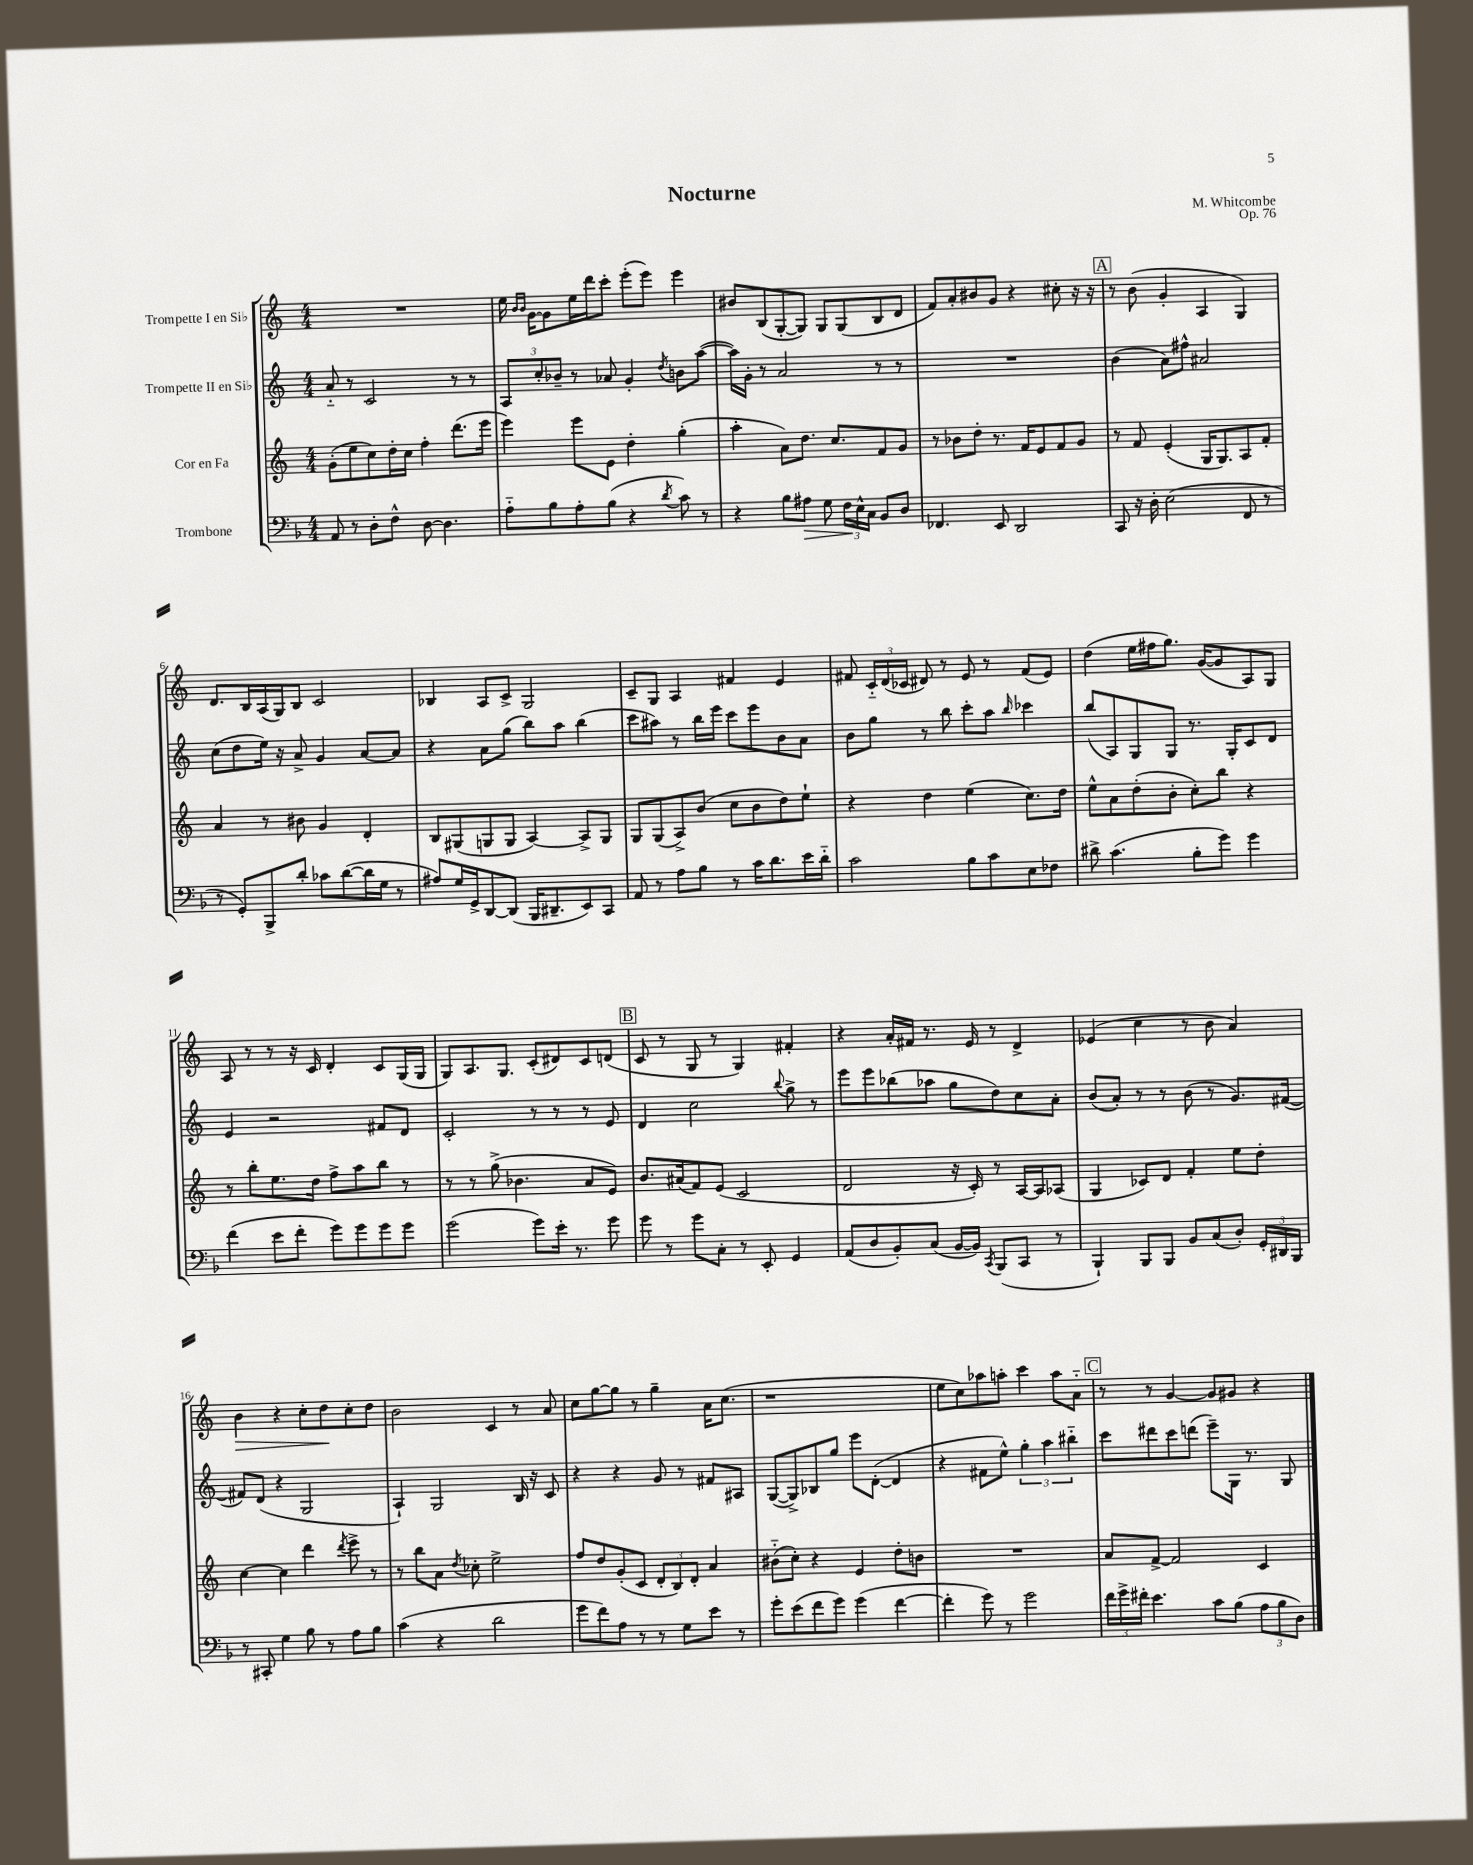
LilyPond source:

\header { title = "Nocturne" composer = "M. Whitcombe" opus = "Op. 76" }
<<
\new StaffGroup <<
\new Staff = "s0" \with { instrumentName = "Trompette I en Sib" } {
    \clef treble \key c \major \numericTimeSignature \time 4/4
    \autoBeamOff R1 |
    e''16 \grace { b'16[ b'16] } g'16[~ g'8 e''16 d'''16 c'''8]-. e'''8[-.( e'''8]) e'''4 |
    bis'8[ b8( g8~-. g8]) g8[ g8( b8 d'8] |
    f'8[) a'8-. bis'8 g'8] r4 cis''8-. r16 r16 |
    \mark \markup { \box "A" } r8 b'8( g'4-. a4 g4) |
    d'8.[ b16 a16( g16) b8] c'2 |
    bes4 a8[ c'8]-> g2 |
    c'8[-- g8] a4 fis'4 e'4 |
    fis'8 \tuplet 3/2 { c'16[-_ d'16( ces'16] } dis'8) r8 e'8 r8 fis'8[( e'8]) |
    d''4( e''16[ fis''16 g''8.]) g'16[~( g'8 a8) g8] |
    a8 r8 r8 r16 c'16 d'4-. c'8[ g16( g16] |
    g8[) a8. g8.] c'8[-.( dis'8) c'8 d'8]( |
    \mark \markup { \box "B" } c'8 r8 g8 r8 g4) fis'4-. |
    r4 a'16[-. fis'16] r8. e'16 r8 d'4-> |
    ees'4( c''4 r8 b'8 a'4) |
    b'4\> r4 c''8[-. d''8\! c''8-. d''8] |
    b'2 c'4 r8 a'8 |
    c''8[ g''8~ g''8] r8 g''4-- a'16[ c''8.]( |
    r1 |
    e''8[ c''8) aes''8 a''8]-. c'''4 a''8[ a'8]-_ |
    \mark \markup { \box "C" } r8 r8 g'4~ g'8[ gis'8] r4 \bar "|." |
}
\new Staff = "s1" \with { instrumentName = "Trompette II en Sib" } {
    \clef treble \key c \major \numericTimeSignature \time 4/4
    \autoBeamOff a'8-_ r8 c'2 r8 r8 |
    \tuplet 3/2 { a8[ c''8-. bes'8]-- } r8 aes'8 g'4-. \acciaccatura { d''8 } b'8[ a''8]~( |
    a''16[) g'16]-. r8 a'2 r8 r8 |
    R1 |
    \mark \markup { \box "A" } b'4( a'8[) fis''8]-^ ais'2 |
    c''8[( d''8 e''16]) r16 a'8-> g'4 a'8[~ a'8] |
    r4 a'8[ g''8]( b''8[) a''8] b''4( |
    c'''8[ ais''8]) r8 b''16[ e'''16] c'''8[ e'''8 b'8 a'8] |
    b'8[ g''8] r8 b''8 c'''8[-. a''8] \grace { b''16 } ces'''4 |
    b''8[( a8) g8 g8] r8. g16[-. c'8 d'8] |
    e'4 r2 fis'8[ d'8] |
    c'2-. r8 r8 r8 e'8 |
    \mark \markup { \box "B" } d'4 c''2 \appoggiatura { b''8 } g''8-> r8 |
    e'''8[ e'''8 bes''8( aes''8] g''8[ d''8) c''8 a'8]-. |
    b'8[( a'8]-.) r8 r8 b'8( r8 g'8.[) fis'16]~( |
    fis'8[) d'8]( r4 g2 |
    a4-!) g2 b16 r16 c'8 |
    r4 r4 g'8 r8 fis'8[ ais8] |
    g8[~( g8->) bes8 g''8] e'''8[ d'8]~-.( d'4 |
    r4 fis'8[ e''8]-^) \tuplet 3/2 { g''4-. a''4 bis''4-_ } |
    \mark \markup { \box "C" } c'''8[ dis'''8 c'''8 d'''8]( e'''8[--) g16] r8. g8 \bar "|." |
}
\new Staff = "s2" \with { instrumentName = "Cor en Fa" } {
    \clef treble \key c \major \numericTimeSignature \time 4/4
    \autoBeamOff g'8[-.( e''8 c''8) d''16-. c''16] f''4-. d'''8.[( e'''16] |
    e'''4) e'''8[ e'8] d''4-. g''4-.( |
    a''4-. a'8[) d''8.] c''8.[ f'8 g'8] |
    r8 bes'8[ d''8]-. r8. f'16[ e'8 f'8 g'8] |
    \mark \markup { \box "A" } r8 f'8 e'4-.( g16[ g8.) a8 f'8]-. |
    a'4 r8 bis'8 g'4 d'4-. |
    b8[ gis8( g8 g8] a4~) a8[-> g8] |
    g8[ g8( a8->) b'8]( c''8[ b'8 d''8) e''8]-! |
    r4 d''4 e''4( c''8.[) d''16] |
    e''8[-^ a'8 d''8-.( b'8]-. c''8[-.) b''8] r4 |
    r8 b''8[-. e''8. d''16] f''8[-> a''8 b''8] r8 |
    r8 r8 g''8->( bes'4. a'8[ e'8]) |
    \mark \markup { \box "B" } b'8.[ ais'16( f'8) e'8]( c'2 |
    d'2 r16 c'16-.) r8 a16[~ a16 aes8]( |
    g4 ces'8[) d'8] f'4-. e''8[ d''8]-. |
    c''4~ c''4 d'''4 \acciaccatura { d'''8 } e'''8-> r8 |
    r8 b''8[ a'8] \acciaccatura { d''8 } ces''8-. e''2-> |
    f''8[ d''8 g'8-.( c'8] \tuplet 3/2 { d'8[-. b8) d'8]-. } a'4 |
    bis'8[-_( c''8]-.) r4 e'4 d''8[-. b'8] |
    R1 |
    \mark \markup { \box "C" } a'8[ f'8]~-> f'2 c'4 \bar "|." |
}
\new Staff = "s3" \with { instrumentName = "Trombone" } {
    \clef bass \key f \major \numericTimeSignature \time 4/4
    \autoBeamOff a,8 r8 d8[-. f8]-^ d8~ d4. |
    a8[-_ bes8 a8-. bes8]( r4 \acciaccatura { d'8 } c'8) r8 |
    r4 bes8[ ais8]\> g8 \tuplet 3/2 { f16[\! e16-^ c16] } bes,8[ d8] |
    fes,4. e,8 d,2 |
    \mark \markup { \box "A" } c,8 r16 d16-. e2( f,8 r8 |
    r8 g,8[-.) bes,,8-> d'8]-. ces'8[ d'8~( d'16 g16] r8 |
    ais8[) g16 g,16-> d,8~ d,8]( bes,,16[ dis,8.-- e,8) c,8] |
    a,8 r8 a8[ bes8] r8 c'16[ d'8. e'16 d'16]-_ |
    c'2 bes8[ c'8 e8 fes8] |
    dis'8-> c'4.( bes8[-. g'8]) g'4 |
    f'4( e'8[ f'8]-. g'8[) g'8 g'8 g'8] |
    g'2( g'8[) e'16]-. r8. g'8 |
    \mark \markup { \box "B" } g'8 r8 g'8[ c8]-. r8 e,8-. g,4 |
    a,8[( d8 bes,8-.) c8]( bes,16[~ bes,16]) \acciaccatura { c,8 } bes,,8[( c,8] r8 |
    bes,,4-!) bes,,8[ bes,,8] bes,8[ c8( d8]-.) \tuplet 3/2 { g,16[-. dis,16 bes,,16] } |
    r8 cis,8-. g4 bes8 r8 a8[ bes8] |
    c'4( r4 d'2 |
    g'8[ f'8) a8] r8 r8 g8[ e'8] r8 |
    g'8[-. e'8( f'8 g'8]) g'4( f'4~ |
    f'4-. g'8) r8 g'2 |
    \mark \markup { \box "C" } \tuplet 3/2 { f'16[ g'16-> fis'16]-. } e'4. c'8[ bes8]( \tuplet 3/2 { a8[ bes8 d8]) } \bar "|." |
}
>>
>>
